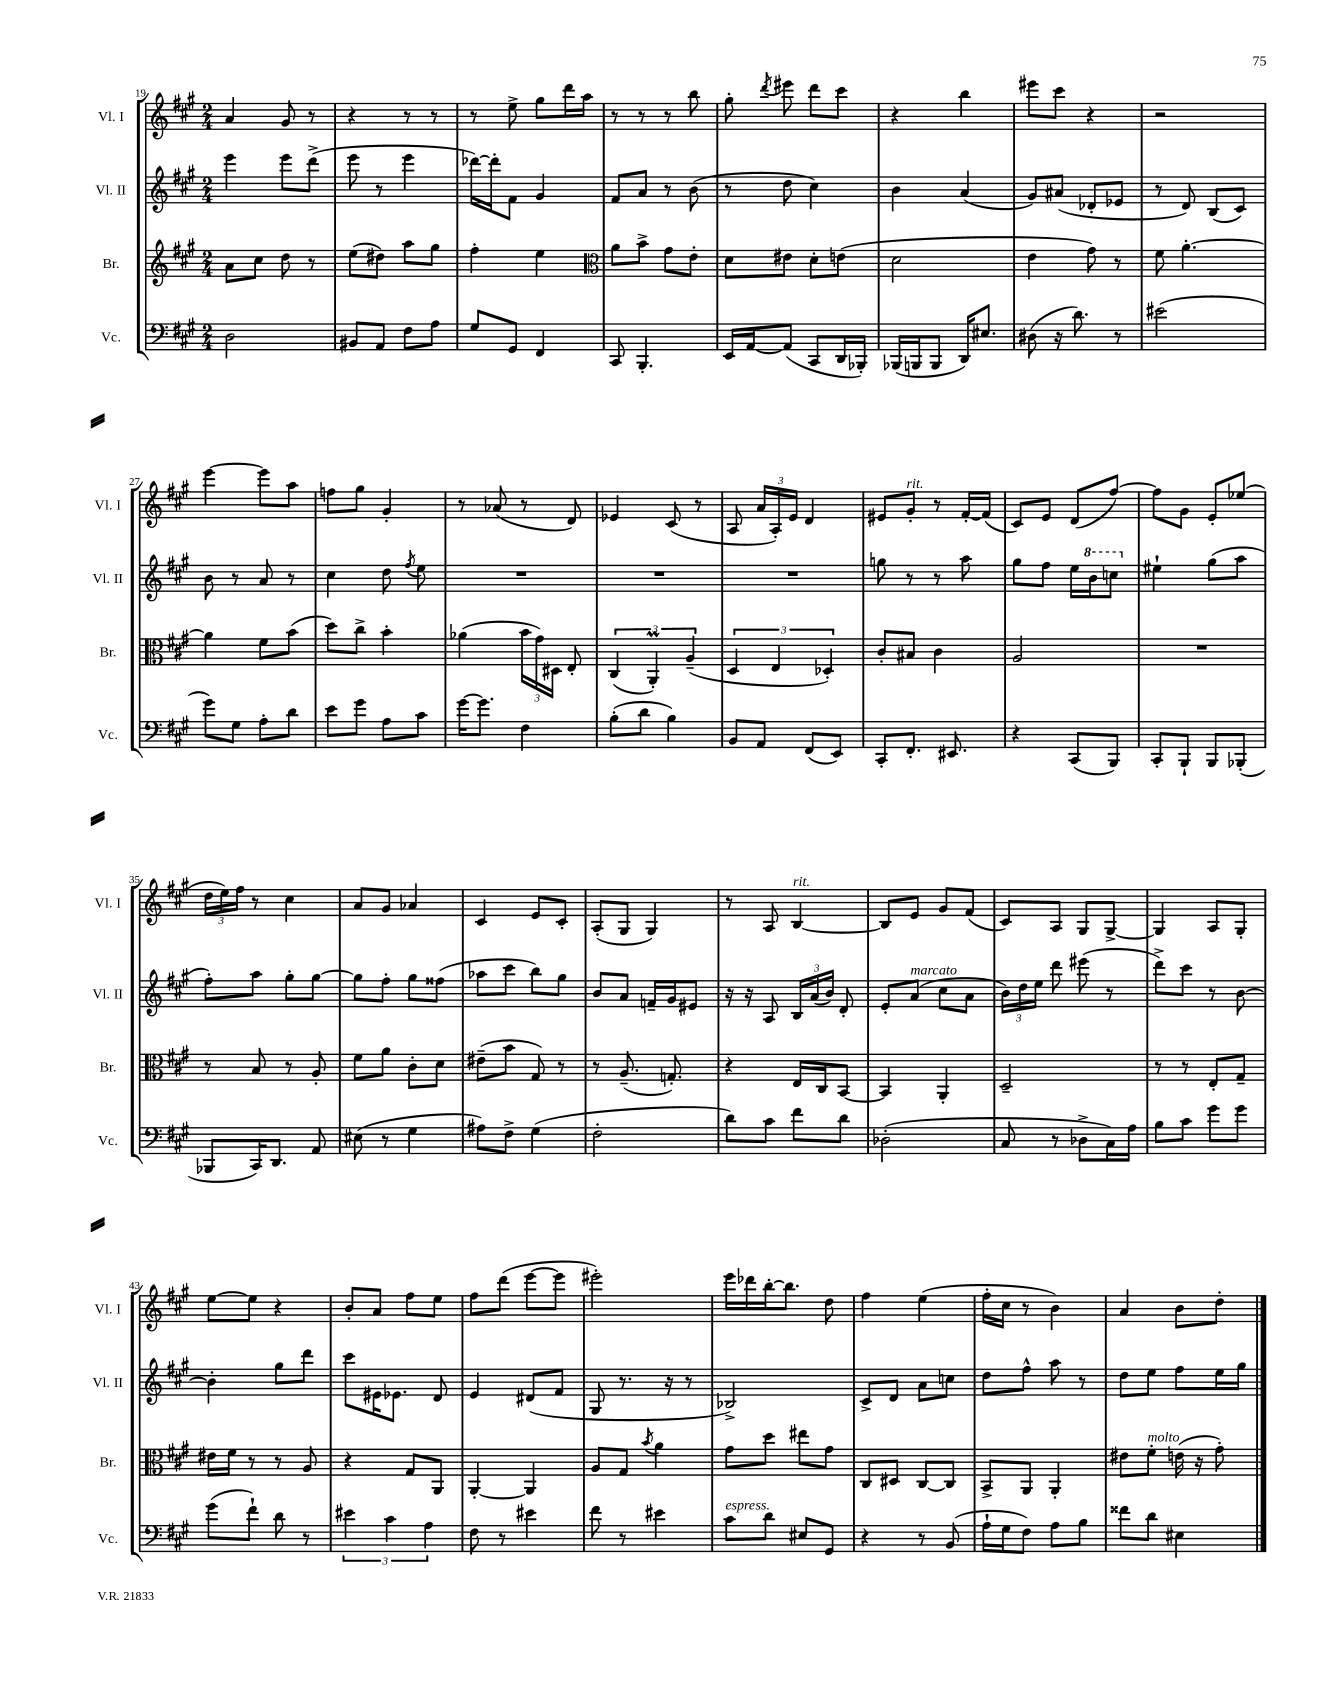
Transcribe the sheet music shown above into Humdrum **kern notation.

**kern	**kern	**kern	**kern
*part4	*part3	*part2	*part1
*staff4	*staff3	*staff2	*staff1
*I"Vc.	*I"Br.	*I"Vl. II	*I"Vl. I
*I'Vc.	*I'Br.	*I'Vl. II	*I'Vl. I
*clefF4	*clefG2	*clefG2	*clefG2
*k[f#c#g#]	*k[f#c#g#]	*k[f#c#g#]	*k[f#c#g#]
*M2/4	*M2/4	*M2/4	*M2/4
=19	=19	=19	=19
2D\	8a\L	4eee\	4a/
.	8cc#\J	.	.
.	8dd\	8eee\L	8g#/
.	8r	(8ddd^\J	8r
=20	=20	=20	=20
8BB#X/L	(8ee\L	8eee\	4r
8AA/J	8dd#X\J)	8r	.
8F#\L	8aa\L	4eee\	8r
8A\J	8gg#\J	.	8r
=21	=21	=21	=21
8G#/L	4ff#'\	[16ddd-X\LL)	8r
.	.	16ddd-'\J]	.
8GG#/J	.	8f#\J	8ee^\
4FF#/	4ee\	4g#/	8gg#\L
.	.	.	16ddd\L
.	.	.	16aa\JJ
=22	=22	=22	=22
*	*clefC3	*	*
8CC#/	8a\L	8f#/L	8r
4.BBB'/	8b^\J	8a/J	8r
.	8g#\L	8r	8r
.	8e'\J	(8b\	8bb\
=23	=23	=23	=23
16EE/LL	8d\L	8r	8gg#'\
[16AA/J	.	.	.
.	.	.	8qddd/
(8AA/J]	8e#X\J	8dd\	8eee#X\
8CC#/L	8d'\L	4cc#\)	8ddd\L
16DD/L	(8en\J	.	8ccc#\J
16BBB-X'/JJ)	.	.	.
=24	=24	=24	=24
(16BBB-X/LL	2d\	4b\	4r
16BBBn/J	.	.	.
8BBB/J	.	.	.
16DD/KL)	.	(4a/	4bb\
8.E#X/J	.	.	.
=25	=25	=25	=25
(8D#X\	4e\	8g#/L)	8eee#X\L
16r	.	(8a#X/J	8ccc#\J
8.d\)	.	.	.
.	8g#\)	8d-X'/L	4r
8r	8r	8e-X/J	.
=26	=26	=26	=26
(2e#X\	8f#\	8r	2r
.	[4.a'\	8d/)	.
.	.	(8B/L	.
.	.	8c#/J)	.
!!LO:LB:g=z
=27	=27	=27	=27
8g#\L)	4a\]	8b\	[4eee\
8G#\J	.	8r	.
8A'\L	8f#\L	8a/	8eee\L]
8d\J	(8b\J	8r	8aa\J
=28	=28	=28	=28
8e\L	8dd\L)	4cc#\	8ffn\L
8g#\J	8cc#^\J	.	8gg#\J
8A\L	4b'\	8dd\	4g#'/
.	.	8qff#/	.
8c#\J	.	8ee\	.
=29	=29	=29	=29
[16g#\KL	(4a-X\	2r	8r
8.g#\J]	.	.	.
.	.	.	(8a-X/
4F#\	24b\LL	.	8r
.	24g#\)	.	.
.	24D#X\JJ	.	.
.	8E'/	.	8d/)
=30	=30	=30	=30
(8B'\L	(6C#/	2r	4e-X/
8d\J	.	.	.
.	6AAM'/)	.	.
4B\)	.	.	(8c#/
.	(6A~/	.	.
.	.	.	8r
=31	=31	=31	=31
8BB/L	6D/	2r	8A/
8AA/J	.	.	24a/LL
.	6E/	.	24A'/)
.	.	.	24e/JJ
(8FF#/L	.	.	4d/
.	6D-X'/)	.	.
8EE/J)	.	.	.
=32	=32	=32	=32
8CC#'/L	8c#'/L	8ggn\	8e#X/L
!	!	!	!LO:TX:a:i:t=rit.
8.FF#'/J	8B#X/J	8r	8g#'/J
.	4c#\	8r	8r
8.EE#X/	.	.	.
.	.	8aa\	[16f#'/LL
.	.	.	(16f#/JJ]
=33	=33	=33	=33
4r	2A/	8gg#\L	8c#/L)
.	.	8ff#\J	8e/J
(8CC#/L	.	16ee\LL	(8d/L
*	*	*8va	*
.	.	16bb\J	.
8BBB/J)	.	8cccn\J	[8ff#/J)
=34	=34	=34	=34
*	*	*X8va	*
8CC#'/L	2r	4ee#X`\	8ff#\L]
8BBB`/J	.	.	8g#\J
8BBB/L	.	(8gg#\L	8e'/L
(8BBB-X'/J	.	8aa\J	(8ee-X/J
!!LO:LB:g=z
=35	=35	=35	=35
8BBB-X/L	8r	8ff#'\L)	24dd\LL
.	.	.	24ee\)
.	.	.	24ff#\JJ
16CC#/K)	8B/	8aa\J	8r
8.DD/J	.	.	.
.	8r	8gg#'\L	4cc#\
8AA/	8A'/	[8gg#\J	.
=36	=36	=36	=36
(8E#X\	8f#\L	8gg#\L]	8a/L
8r	8a\J	8ff#'\J	8g#/J
4G#\	8c#'\L	8gg#\L	4a-X/
.	8d\J	(8ff##X\J	.
=37	=37	=37	=37
8A#X\L)	(8e#X~\L	8aa-X\L	4c#/
8F#^\J	8b\J	8ccc#\J	.
(4G#\	8G#/)	8bb\L)	8e/L
.	8r	8gg#\J	8c#'/J
=38	=38	=38	=38
2F#'\	8r	8b/L	(8A'/L
.	(8.A~/	8a/J	8G#/J
.	.	16fn~/LL	4G#/)
.	8.Gn'/)	16g#/J	.
.	.	8e#X/J	.
=39	=39	=39	=39
8d\L)	4r	16r	8r
.	.	16r	.
8c#\J	.	8A/	8A/
!	!	!	!LO:TX:a:i:t=rit.
8f#\L	16E/LL	24B/LL	[4B/
.	.	(24a/	.
.	16C#/J	.	.
.	.	24b/JJ)	.
8d\J	[8BB/J	8d'/	.
=40	=40	=40	=40
(2D-X'\	4BB/]	8e'/L	8B/L]
!	!	!LO:TX:a:i:t=marcato	!
.	.	(8a/J	8e/J
.	4AA'/	8cc#\L	8g#/L
.	.	8a\J	(8f#/J
=41	=41	=41	=41
8C#/	2D~/	24b\LL)	8c#/L)
.	.	24dd\	.
.	.	24ee\JJ	.
8r	.	8ddd\	8A/J
8D-X^\L	.	(8eee#X\	8G#/L
16C#\L)	.	8r	[8G#^/J
16A\JJ	.	.	.
=42	=42	=42	=42
8B\L	8r	8ddd^\L)	4G#/]
8c#\J	8r	8ccc#\J	.
8g#\L	8E'/L	8r	8A/L
8g#\J	8G#~/J	[8b\	8G#'/J
!!LO:LB:g=z
=43	=43	=43	=43
(8g#\L	16e#X\LL	4b'\]	[8ee\L
.	16f#\JJ	.	.
8f#`\J)	8r	.	8ee\J]
8d\	8r	8gg#\L	4r
8r	8A/	8ddd\J	.
=44	=44	=44	=44
6e#X\	4r	8ccc#\L	8b'/L
.	.	16e#X\K	8a/J
6c#\	.	.	.
.	.	8.e-X\J	.
.	8G#/L	.	8ff#\L
6A\	.	.	.
.	8AA/J	8d/	8ee\J
=45	=45	=45	=45
8F#\	[4AA'/	4e/	8ff#\L
8r	.	.	(8ddd\J
4e#X\	4AA/]	(8d#X/L	[8eee\L
.	.	8f#/J	8eee\J]
=46	=46	=46	=46
8f#\	8A/L	8G#/	2eee#X'\)
8r	8G#/J	8.r	.
.	8qb/	.	.
4e#X\	4a\	.	.
.	.	16r	.
.	.	8r	.
=47	=47	=47	=47
!LO:TX:a:i:t=espress.	!	!	!
8c#\L	8g#\L	2B-X^/)	16eee\LL
.	.	.	16ddd-X\
8d\J	8dd\J	.	[16bb'\J
.	.	.	8.bb\J]
8E#X/L	8ee#X\L	.	.
8GG#/J	8g#\J	.	8dd\
=48	=48	=48	=48
4r	8C#/L	8c#^/L	4ff#\
.	8D#X/J	8d/J	.
8r	[8C#/L	8a\L	(4ee\
(8BB/	8C#/J]	8ccn\J	.
=49	=49	=49	=49
16A`\LL	8BB^/L	8dd\L	16ff#'\LL
16G#\J	.	.	16cc#\JJ
8F#\J)	8AA/J	8ff#^^\J	8r
8A\L	4AA'/	8aa\	4b\)
8B\J	.	8r	.
=50	=50	=50	=50
8f##X\L	8e#X\L	8dd\L	4a/
!	!LO:TX:a:i:t=molto	!	!
8d\J	8f#'\J	8ee\J	.
4E#X\	(16en\	8ff#\L	8b\L
.	16r	.	.
.	8g#'\)	16ee\L	8dd'\J
.	.	16gg#\JJ	.
==	==	==	==
*-	*-	*-	*-
